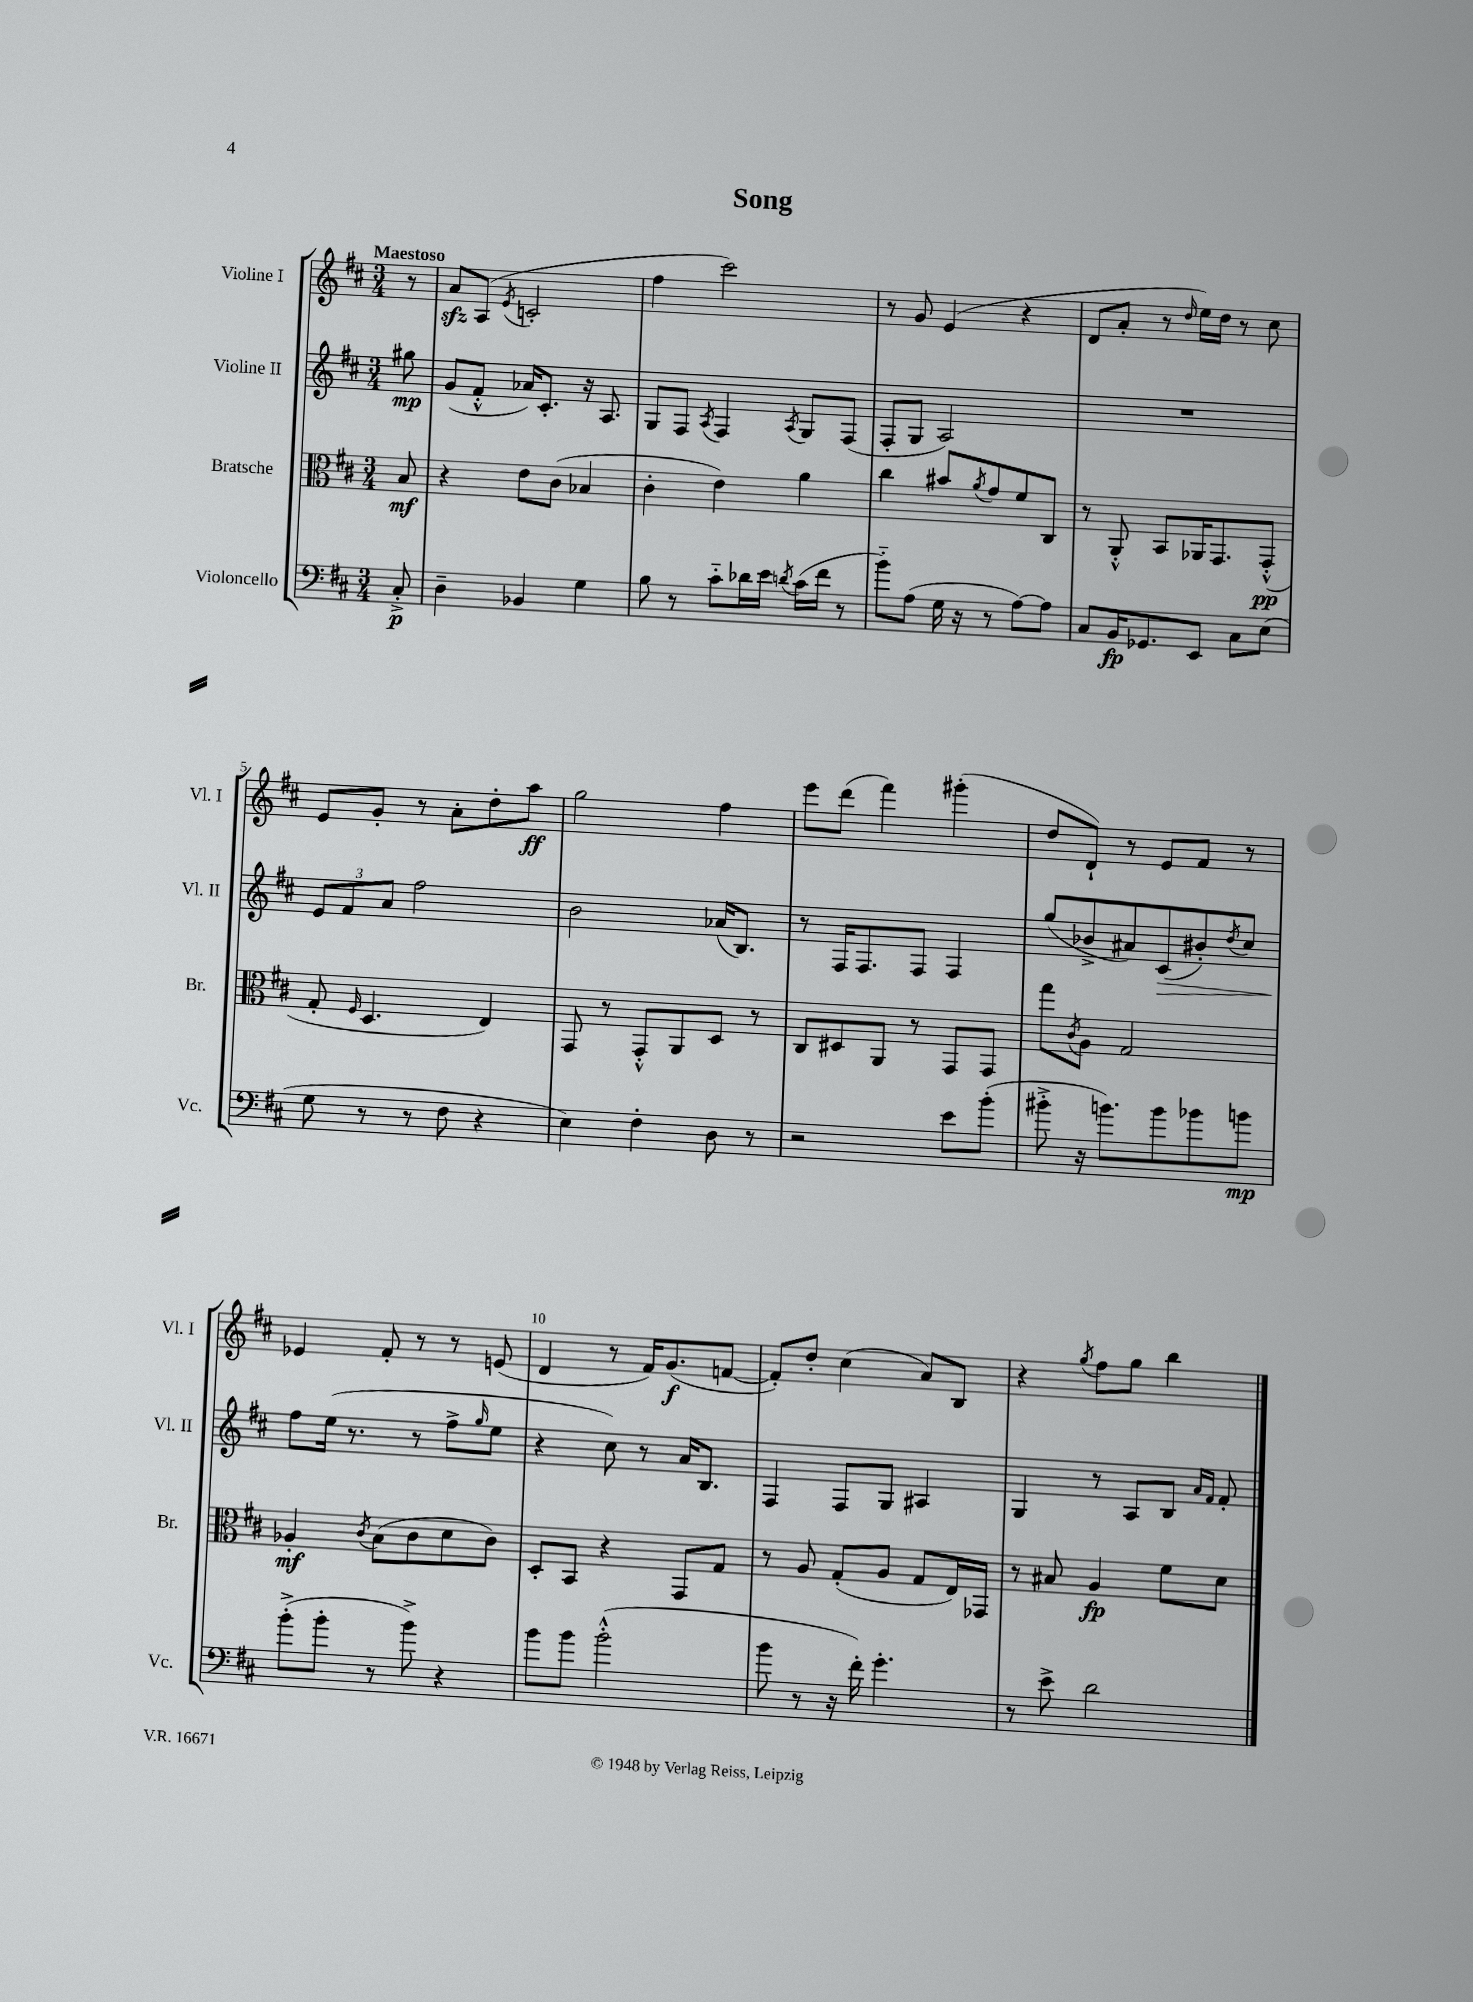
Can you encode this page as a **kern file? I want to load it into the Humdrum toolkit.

**kern	**kern	**kern	**kern
*staff4	*staff3	*staff2	*staff1
*clefF4	*clefC3	*clefG2	*clefG2
*k[f#c#]	*k[f#c#]	*k[f#c#]	*k[f#c#]
*M3/4	*M3/4	*M3/4	*M3/4
8C#'^	8B	8gg#	8r
=	=	=	=
4D~	4r	(8g	8a
.	.	8f#'^^	(8A
.	.	.	8qe
4BB-	8e	16a-)	2c'
.	.	8.c#'	.
.	(8c#	.	.
4G	4B-	16r	.
.	.	8.A	.
=	=	=	=
8B	4c#'	8G	4ff#
8r	.	8F#	.
.	.	8qA	.
8c#'~	4e)	4F#	2ccc#)
16d-	.	.	.
16e	.	.	.
8qd	.	8qA	.
(16c#	4a	8G	.
16f#	.	.	.
8r	.	(8F#	.
=	=	=	=
8b'~)	4cc#	8F#'	8r
(8A	.	8G	8g
16G	8b#	2A)	(4e
16r	.	.	.
.	8qa	.	.
8r	8g	.	.
[8A)	8f#	.	4r
8A]	8C#	.	.
=	=	=	=
8C#	8r	2.r	8d
16BB	8AA'^^	.	8a'
8.GG-	.	.	.
.	8BB	.	8r
.	.	.	16qqdd
8EE	16AA-	.	16ee)
.	8.GG	.	16dd
8C#	.	.	8r
(8E	(8GG'^^	.	8cc#
=	=	=	=
8G	8G'	12e	8e
.	.	12f#	.
.	16qqF#	.	.
8r	4.D	.	8g'
.	.	12a	.
8r	.	2ff#	8r
8F#	.	.	8a'
4r	4E)	.	8dd'
.	.	.	8aa
=	=	=	=
4E)	8GG	2b	2gg
.	8r	.	.
4F#'	8GG'^^	.	.
.	8AA	.	.
8D	8D	(16a-	4ff#
.	.	8.B)	.
8r	8r	.	.
=	=	=	=
2r	8C#	8r	8eee
.	8D#	16F#	(8ddd
.	.	8.F#	.
.	8AA	.	4fff#)
.	8r	8F#	.
8e	8GG	4F#	(4ggg#'
(8b'	8GG	.	.
=	=	=	=
8b#'^	8gg	(8gg	8dd
.	8qc#	.	.
16r	8A	8b-^	8d`)
8.b)	.	.	.
.	2G	8a#)	8r
8b	.	(8c#	8e
8b-	.	8b#')	8f#
.	.	8qdd	.
8b	.	8cc#	8r
=	=	=	=
(8b'^	4A-'	8ff#	4e-
8b'	.	(16ee	.
.	.	8.r	.
.	8qc#	.	.
8r	(8B	.	8f#'
8b^)	8c#	8r	8r
4r	8d	8ff#^	8r
.	.	16qqgg	.
.	8c#)	8ee	(8e
=	=	=	=
8b	8D'	4r	4d
8b	8BB	.	.
(2b'^^	4r	8cc#)	8r
.	.	8r	16f#)
.	.	.	(8.g
.	8GG	16a	.
.	.	8.B	.
.	8G	.	[8f
=	=	=	=
8b	8r	4F#	8f'])
8r	8A	.	8dd'
16r	(8G'	8F#	(4cc#
16f#')	.	.	.
4.g'	8A	8G	.
.	8G	4A#	8a)
.	16E)	.	8B
.	16GG-	.	.
=	=	=	=
8r	8r	4G	4r
8e^	8B#	.	.
.	.	.	8qgg
2d	4A	8r	8ff#
.	.	8A	8gg
.	8f#	8B	4bb
.	.	16qqa	.
.	.	16qqf#	.
.	8d	8f#'	.
==	==	==	==
*-	*-	*-	*-
